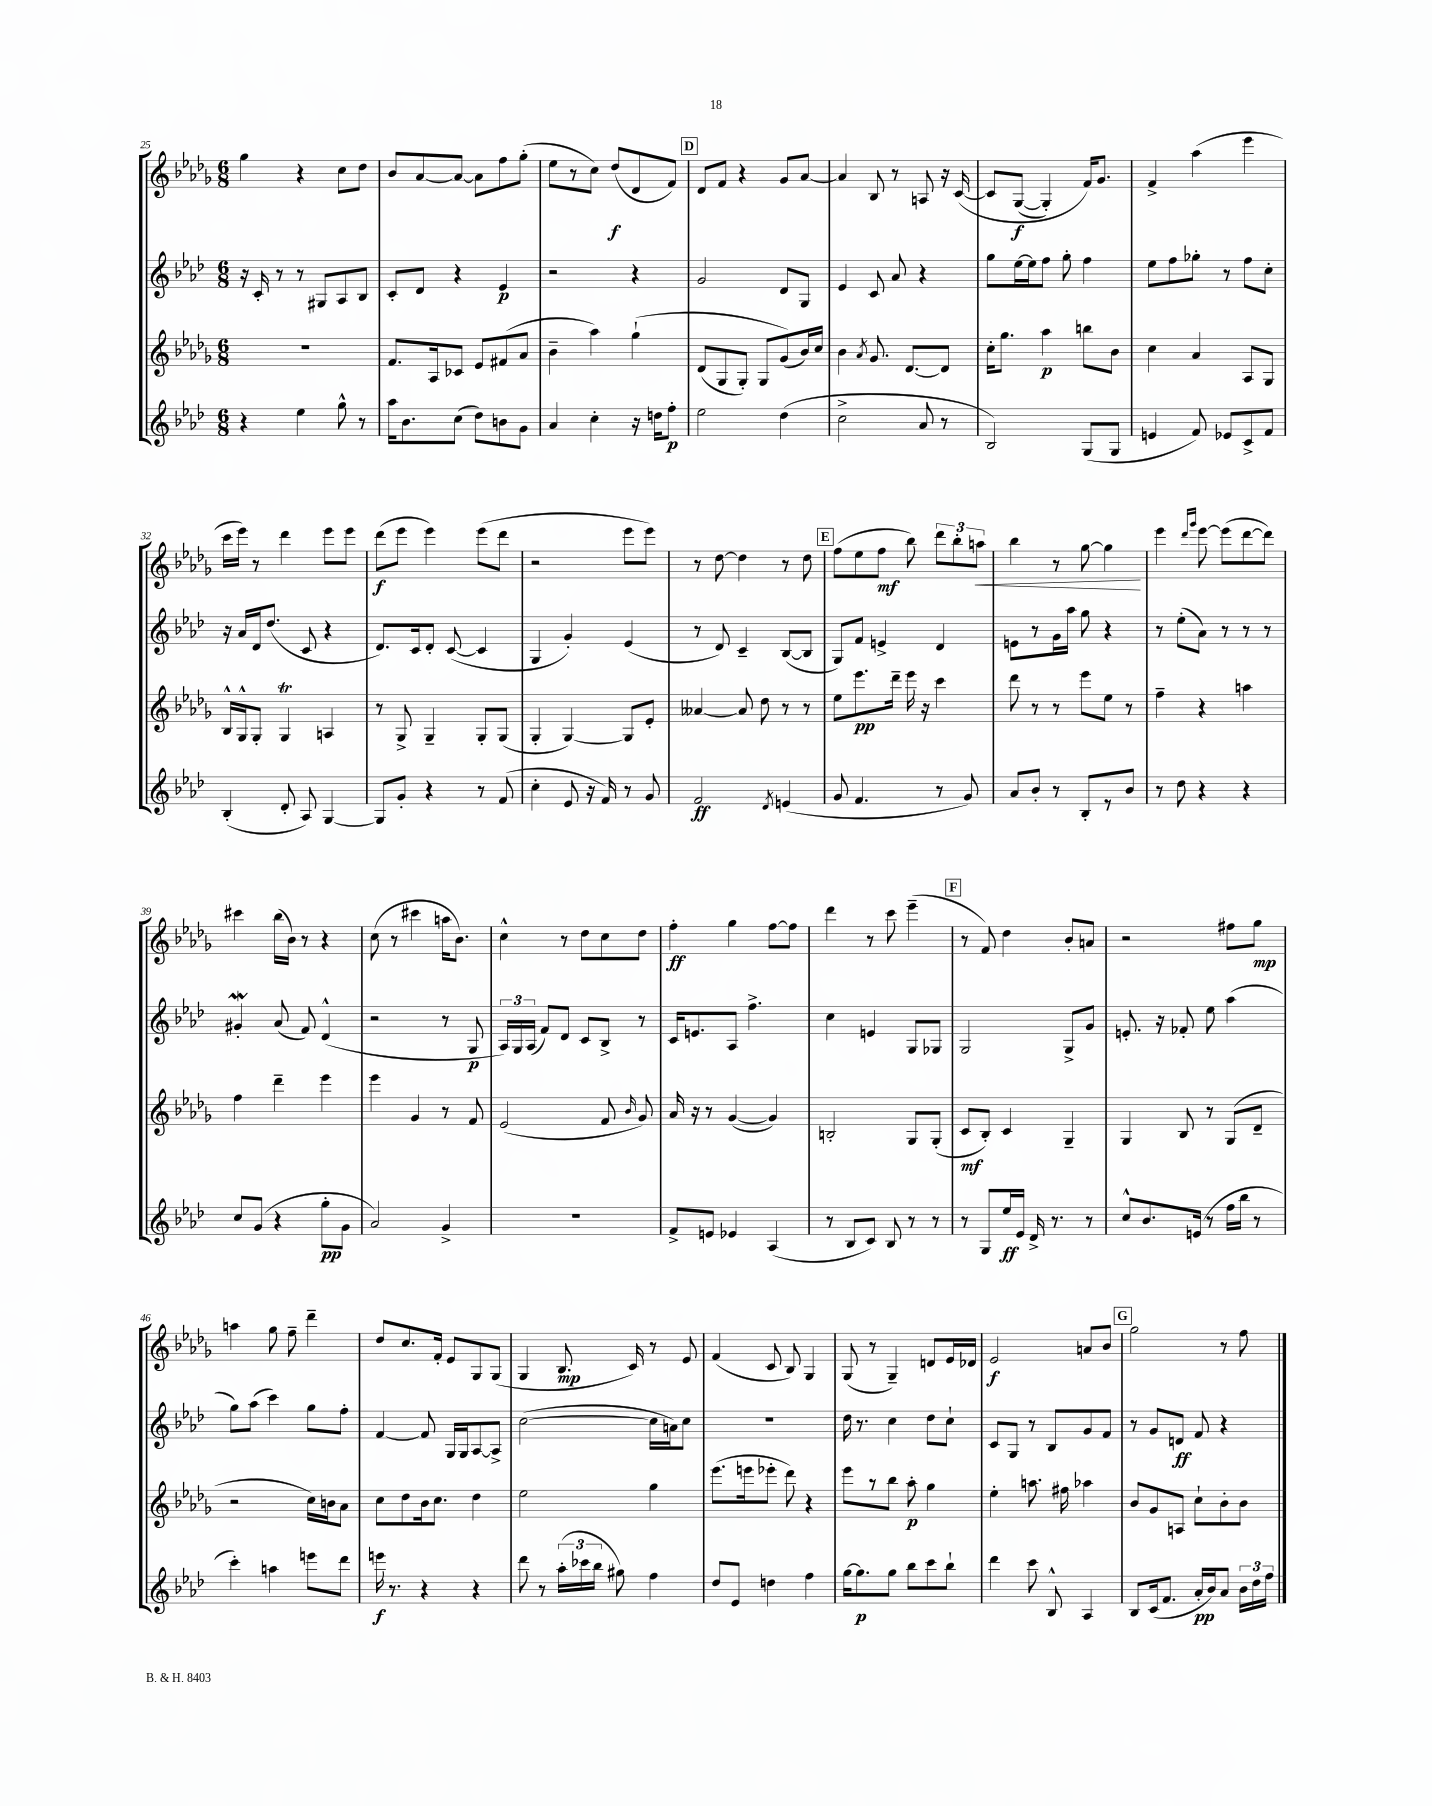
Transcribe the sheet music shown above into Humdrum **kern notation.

**kern	**kern	**kern	**kern
*staff4	*staff3	*staff2	*staff1
*clefG2	*clefG2	*clefG2	*clefG2
*k[b-e-a-d-]	*k[b-e-a-d-g-]	*k[b-e-a-d-]	*k[b-e-a-d-g-]
*M6/8	*M6/8	*M6/8	*M6/8
4r	2.r	16r	4gg-\
.	.	16c'/	.
.	.	8r	.
4ee-\	.	8r	4r
.	.	8G#/L	.
8gg^^\	.	8A-/	8cc\L
8r	.	8B-/J	8dd-\J
=	=	=	=
16aa-\LK	8.f/L	8c'/L	8b-/L
8.b-\	.	.	.
.	.	8d-/J	[8a-/
.	16A-/k	.	.
(8cc\J	8c-/J	4r	8a-/_J
8dd-\L)	8e-/L	.	8a-\]L
8b\	(8f#/	4e-/	8ff\
8g\J	8a-/J	.	(8gg-'\J
=	=	=	=
4a-/	4b-~\	2r	8ee-\L
.	.	.	8r
4cc'\	4aa-\)	.	8cc\J)
.	.	.	(8dd-/L
16r	&(4gg-`\	4r	8d-/
16dd\LK	.	.	.
8ff'\J	.	.	8f/J)
=	=	=	=
2ee-\	(8d-/L	2g/	8d-/L
.	8G-/	.	8f/J
.	8G-'/J)	.	4r
.	8G-/L	.	.
(4dd-\	(8g-/&)	8d-/L	8g-/L
.	16b-/L)	8G/J	[8a-/J
.	16cc/JJ	.	.
=	=	=	=
2cc^\	4b-\	4e-/	4a-/]
.	8qa-/	.	.
.	8.g-/	8c/	8B-/
.	.	8a-/	8r
.	[8.d-/L	.	.
8a-/	.	4r	8A/
8r	8d-/]J	.	16r
.	.	.	&([16c/
=	=	=	=
2B-/)	16cc'\LK	8gg\L	8c/]L
.	8.gg-\J	.	.
.	.	[16ee-\L	([8G-/J
.	.	16ee-\]J	.
.	4aa-\	8ff\J	4G-'/])
.	.	8gg'\	.
(8G/L	8bb\L	4ff\	16f/LK&)
.	.	.	8.g-/J
8G/J	8b-\J	.	.
=	=	=	=
4e/	4cc\	8ee-\L	4f^/
.	.	8ff\	.
8f/)	4a-/	8gg-'\J	(4aa-\
8e-/L	.	8r	.
8c^/	8A-/L	8ff\L	4eee-\
8f/J	8G-/J	8cc'\J	.
=	=	=	=
(4B-'/	16B-^^/LL	16r	16ccc\LL
.	16G-^^/J	16a-/LL	16eee-\JJ)
.	8G-'/J	16d-/J	8r
.	.	(8.dd-/J	.
8d-'/	4G-/	.	4ddd-\
8A-/)	.	8c/	.
[4G/	4A/	4r	8eee-\L
.	.	.	8eee-\J
=	=	=	=
8G/]L	8r	8.d-/L)	(8ddd-\L
8g'/J	8G-^/	.	8eee-\J
.	.	16c/k	.
4r	4G-~/	8d-'/J	4eee-\)
.	.	([8c/	.
8r	8G-'/L	4c/]	(8eee-\L
(8f/	(8G-/J	.	8ddd-\J
=	=	=	=
4cc'\	4G-'/	4G/	2r
8e-/	[4G-/)	4g'/)	.
16r	.	.	.
16f/)	.	.	.
8r	8G-/]L	(4e-/	8eee-\L
8g/	8e-'/J	.	8eee-\J)
=	=	=	=
2f/	[4a--/	8r	8r
.	.	8d-/)	[8dd-\
.	8a--/]	4c~/	4dd-\]
.	8dd-\	.	.
8qd-/	.	.	.
(4e/	8r	([8B-/L	8r
.	8r	8B-/]J	8dd-\
=	=	=	=
8g/	8ee-\L	8G/L)	(8ff\L
4.f/	8.eee-\	8f/J	8ee-\
.	.	4e^/	8ff\J
.	16ddd-~\Jk	.	.
.	16eee-\	.	8bb-\)
.	16r	.	.
8r	4ccc\	4d-/	12ddd-\L
.	.	.	12bb-'\
8g/)	.	.	.
.	.	.	12aa\J
=	=	=	=
8a-/L	8ddd-\	8e\L	4bb-\
8b-'/J	8r	8r	.
8r	8r	16g\L	8r
.	.	16aa-\JJ	.
8B-'/L	8eee-\L	8gg\	[8gg-\
8r	8ee-\J	4r	4gg-\]
8b-/J	8r	.	.
=	=	=	=
8r	4ff~\	8r	4eee-\
8dd-\	.	(8ee-'\L	.
.	.	.	16qqddd-/LL
.	.	.	16qqggg-/JJ
4r	4r	8a-\J)	[8eee-\
.	.	8r	(8eee-\]L
4r	4aa\	8r	[8ddd-\
.	.	8r	8ddd-\]J)
=	=	=	=
8cc/L	4ff\	4g#'/	4ccc#\
(8g/J	.	.	.
4r	4ddd-~\	(8a-/	(16bb-\LL
.	.	.	16b-\JJ)
.	.	8f/)	8r
8gg'\L	4eee-\	(4d-^^/	4r
8g\J	.	.	.
=	=	=	=
2a-/)	4eee-\	2r	(8cc\
.	.	.	8r
.	4g-/	.	4ccc#\
4g^/	8r	8r	16aa\LK
.	.	.	8.b-\J)
.	8f/	8G/	.
=	=	=	=
2.r	(2e-/	24A-/LL)	4cc^^\
.	.	24G/	.
.	.	(24A-/JJ	.
.	.	8f/L)	.
.	.	8d-/J	8r
.	.	8c/L	8dd-\L
.	8f/	8B-^/J	8cc\
.	16qqb-/	.	.
.	8g-/)	8r	8dd-\J
=	=	=	=
8f^/L	16a-/	16c/LK	4ff'\
.	16r	8.e/	.
8e/J	8r	.	.
4e-/	([4g-/	8A-/J	4gg-\
.	.	4.ff^\	.
(4A-/	4g-/])	.	[8ff\L
.	.	.	8ff\]J
=	=	=	=
8r	2B'/	4cc\	4ddd-\
8B-/L	.	.	.
8c/J)	.	4e/	8r
8B-/	.	.	8ccc\
8r	8G-/L	8G/L	(4eee-~\
8r	(8G-'/J	8G-/J	.
=	=	=	=
8r	8c/L	2G/	8r
8G/L	8B-'/J)	.	8f/)
16ee-/L	4c/	.	4dd-\
16e-/JJ	.	.	.
16d-^/	.	.	.
8.r	.	.	.
.	4G-~/	8G^/L	8b-'/L
8r	.	8g/J	8a/J
=	=	=	=
8cc^^/L	4G-/	8.e'/	2r
8.b-/	.	.	.
.	.	16r	.
.	8B-/	8f-'/	.
(16e/Jk	.	.	.
8r	8r	8ee-\	.
16ff\LL	(8G-/L	(4aa-\	8ff#\L
16bb-\JJ	.	.	.
8r	8d-~/J	.	8gg-\J
=	=	=	=
4ccc'\)	2r	8gg\L)	4aa\
.	.	(8aa-\J	.
4aa\	.	4ccc\)	8gg-\
.	.	.	8ff~\
8eee\L	16cc\LL)	8gg\L	4ddd-~\
.	16b\J	.	.
8ddd-\J	8a-\J	8ff'\J	.
=	=	=	=
16eee\	8cc\L	[4f/	8dd-/L
8.r	.	.	.
.	8dd-\	.	8.cc/
4r	16b-\k	8f/]	.
.	8.cc\J	.	16f'/Jk
.	.	16G/LL	8e-/L
.	.	16G/J	.
4r	4dd-\	[8A-/	8G-/
.	.	8A-^/]J	(8G-/J
=	=	=	=
8ddd-\	2ee-\	([2cc\	4G-/
8r	.	.	.
(24aa-'\LL	.	.	8.B-/
24ccc-\	.	.	.
24bb-\JJ	.	.	.
8gg#\)	.	.	.
.	.	.	16c/)
4ff\	4gg-\	16cc\]LL	8r
.	.	16a\J)	.
.	.	8cc\J	8e-/
=	=	=	=
8dd-/L	(8.eee-\L	2.r	(4f/
8e-/J	.	.	.
.	16eee\k	.	.
4dd\	8eee-'\J	.	8c/
.	8ddd-\)	.	8B-/)
4ff\	4r	.	4G-/
=	=	=	=
[16gg\LK	8eee-\L	16dd-\	(8G-/
8.gg\]	.	8.r	.
.	8r	.	8r
8gg\J	8bb-\J	4cc\	4G-~/)
8bb-\L	8aa-'\	.	.
8ccc\	4gg-\	8dd-\L	8d/L
8bb-`\J	.	8cc`\J	16e-/L
.	.	.	16d-/JJ
=	=	=	=
4ddd-\	4ee-'\	8c/L	2e-/
.	.	8G/J	.
8ccc\	8.aa\	8r	.
8B-^^/	.	8B-/L	.
.	16ff#\	.	.
4A-/	4aa-\	8g/	8a/L
.	.	8f/J	8b-/J
=	=	=	=
8B-/L	8b-/L	8r	2gg-\
(16c/k	8g-/	8g/L	.
8.f/J	.	.	.
.	8A/J	8d/J	.
16a-'/LL	8cc`\L	8f/	.
16b-/J)	.	.	.
8a-/J	8b-'\	4r	8r
24b-\LL	8b-\J	.	8ff\
24dd-\	.	.	.
24ff\JJ	.	.	.
==	==	==	==
*-	*-	*-	*-
